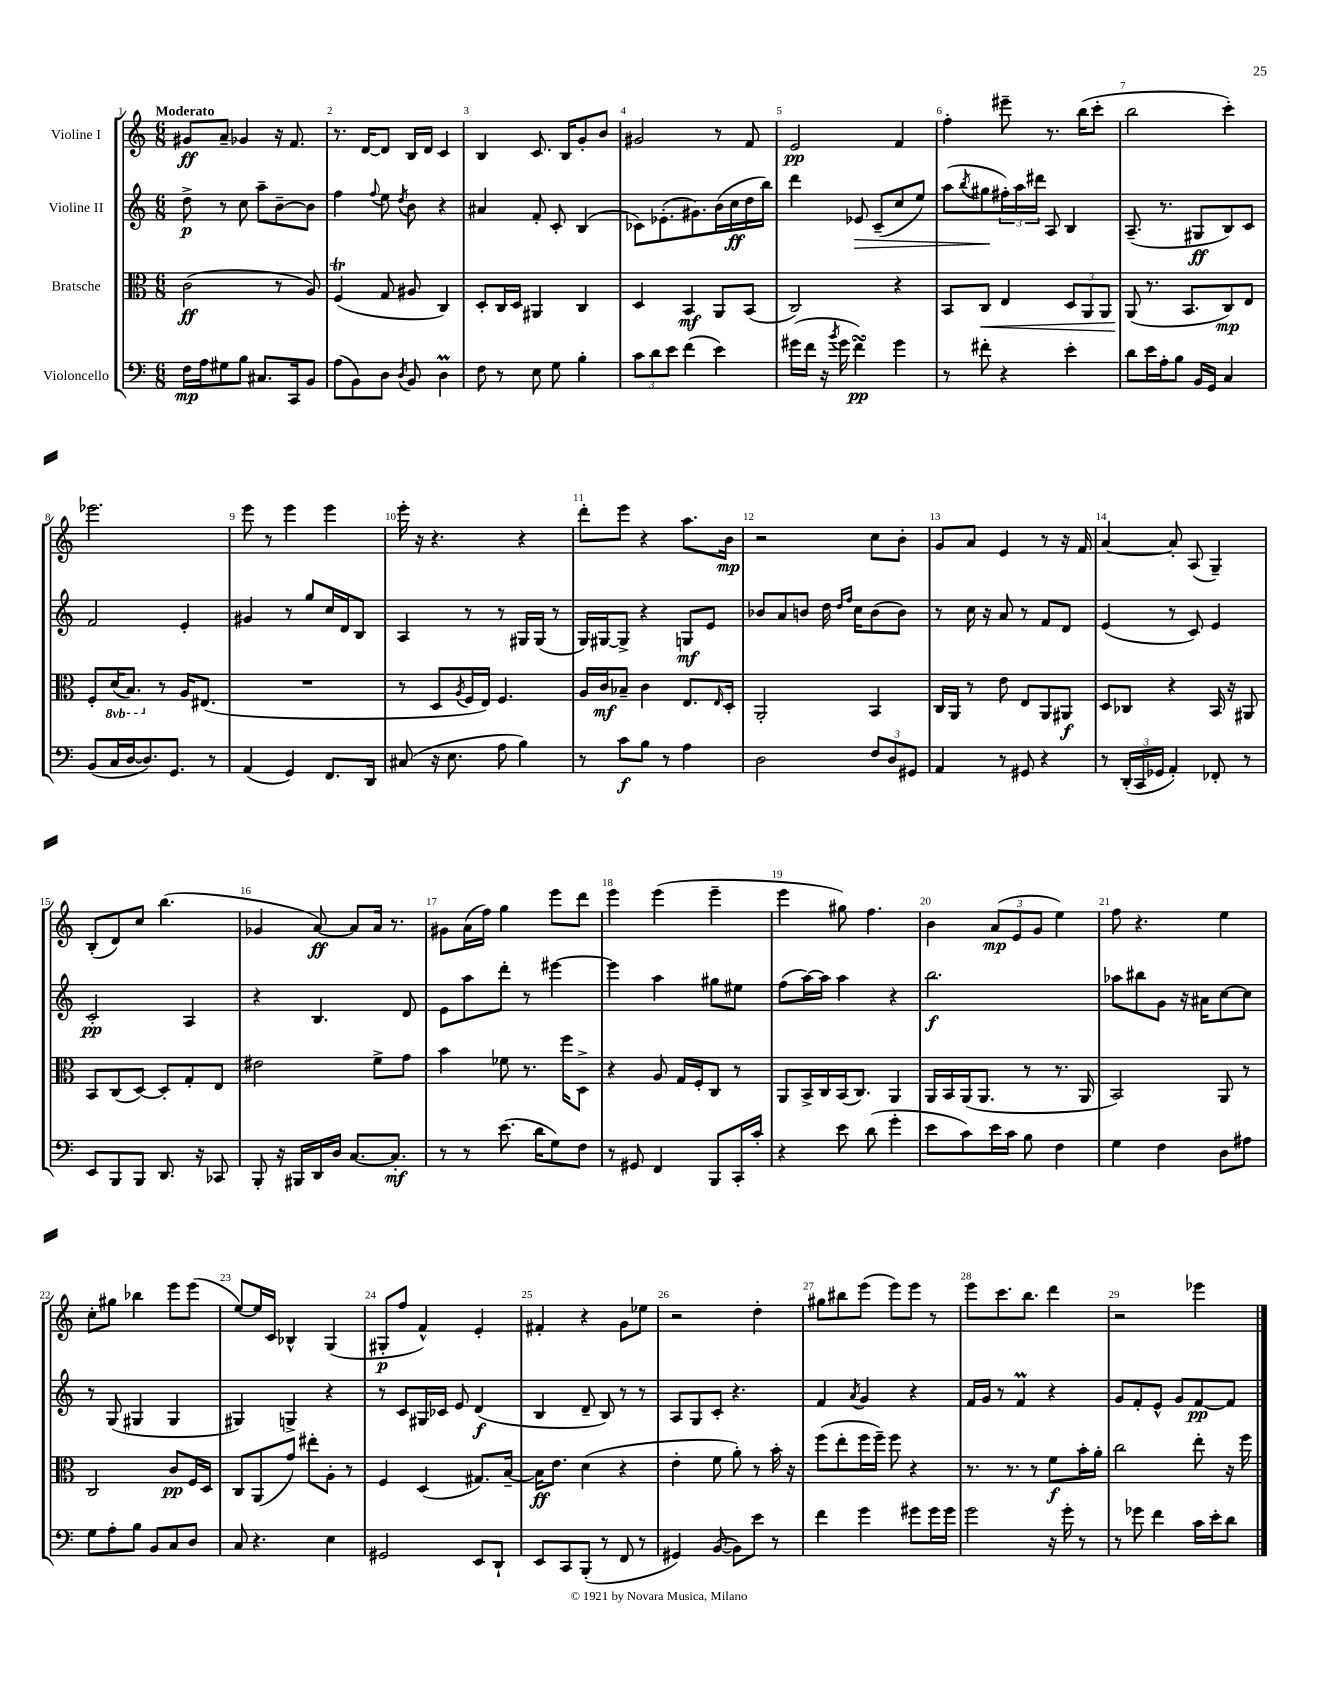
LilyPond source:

<<
\new StaffGroup <<
\new Staff = "s0" \with { instrumentName = "Violine I" } {
    \clef treble \key c \major \numericTimeSignature \time 6/8 \tempo "Moderato"
    gis'8\ff a'8-- ges'4 r16 f'8. |
    r8. d'16~ d'8 b16 d'16 c'4 |
    b4 c'8. b16 g'8-. b'8 |
    gis'2 r8 f'8 |
    e'2\pp f'4 |
    f''4-. eis'''8-- r8. b''16( c'''8-. |
    b''2 c'''4-.) |
    ees'''2. |
    e'''8 r8 e'''4 e'''4 |
    e'''16-. r16 r4. r4 |
    d'''8-. e'''8 r4 a''8. b'16\mp |
    r2 c''8 b'8-. |
    g'8 a'8 e'4 r8 r16 f'16 |
    a'4~ a'8-. a8( g4--) |
    b8-.( d'8) c''8 b''4.( |
    ges'4 a'8~\ff) a'8 a'16 r8. |
    gis'8 a'16( f''16) g''4 e'''8 d'''8 |
    e'''4 e'''4( e'''4-- |
    e'''4 gis''8) f''4. |
    b'4 \tuplet 3/2 { a'8\mp( e'8 g'8 } e''4) |
    f''8 r4. e''4 |
    c''8-. gis''8 bes''4 e'''8 e'''8( |
    e''8~) e''16 c'16 bes4-^ g4( |
    gis8-.\p f''8 f'4-^) e'4-. |
    fis'4-. r4 g'8 ees''8 |
    r2 d''4-. |
    gis''8 bis''8 e'''8( e'''8) e'''8 r8 |
    e'''8 c'''8. b''8. d'''4 |
    r2 ees'''4 \bar "|." |
}
\new Staff = "s1" \with { instrumentName = "Violine II" } {
    \clef treble \key c \major \numericTimeSignature \time 6/8
    d''8->\p r8 c''8 a''8-- b'8~-- b'8 |
    f''4 \appoggiatura { f''8 } e''8 \acciaccatura { d''8 } b'8 r4 |
    ais'4 f'8-. c'8-. b4( |
    ces'8) ees'8.-.( gis'8.) b'16( c''16\ff d''16 b''16) |
    d'''4 ees'8\> c'8--( c''8 e''8) |
    a''8( \acciaccatura { b''8 } gis''8\! \tuplet 3/2 { fis''16-.) a''16 dis'''16 } a8 b4 |
    a8.--( r8. gis8\ff b8) c'8 |
    f'2 e'4-. |
    gis'4 r8 g''8 c''16 d'16 b8 |
    a4 r8 r8 gis16 gis16( r8 |
    g16) gis16~ gis8-> r4 g8\mf e'8 |
    bes'8 a'8 b'8 d''16 \grace { d''16 f''16 } c''16 b'8( b'8) |
    r8 c''16 r16 a'8 r8 f'8 d'8 |
    e'4( r8 c'8) e'4 |
    c'2-.\pp a4 |
    r4 b4. d'8 |
    e'8 a''8 d'''8-. r8 eis'''4~ |
    eis'''4 a''4 gis''8 eis''8 |
    f''8( a''16~) a''16 a''4 r4 |
    b''2.\f |
    aes''8 bis''8 g'8 r16 ais'16 c''8~ c''8 |
    r8 g8( gis4 gis4 |
    gis4) g4-> r4 |
    r8 c'8 gis16 ces'16 e'8 d'4\f( |
    b4 d'8-- b8) r8 r8 |
    a8 g8 c'8-. r4. |
    f'4 \acciaccatura { a'8 } g'4 r4 |
    f'16 g'16 r8 f'4\prall r4 |
    g'8 f'8-. e'8-^ g'8 f'8~\pp f'8 \bar "|." |
}
\new Staff = "s2" \with { instrumentName = "Bratsche" } {
    \clef alto \key c \major \numericTimeSignature \time 6/8 \set Staff.ottavationMarkups = #ottavation-simple-ordinals
    c'2\ff( r8 a8) |
    f4\trill( g8 ais8 c4) |
    d8-. c16 d16 ais,4 c4 |
    d4 b,4\mf a,8 b,8( |
    c2) r4 |
    b,8 c8\< e4 \tuplet 3/2 { d8 a,8 a,8 } |
    a,8\!( r8. b,8. c8\mp) e8 |
    f8-. \ottava #-1 d16( b,8.) \ottava #0 r8 a16 eis8.( |
    R2. |
    r8 d8 \acciaccatura { a8 } f16 e16) f4. |
    a16 c'16\mf bes8-- c'4 e8. \grace { e16 } d16-. |
    a,2-. b,4 |
    c16 a,16 r8 e'8 e8 a,8 ais,8\f |
    d8 ces8 r4 b,16 r16 ais,8 |
    b,8 c8( d8~) d8-. g8-. e8 |
    eis'2 f'8-> g'8 |
    b'4 fes'8 r8. f''16 d8-> |
    r4 a8 g16 f16-. c8 r8 |
    a,8 b,16-> c16 b,16( c8.) a,4 |
    a,16 b,16 a,16( a,8. r8 r8. a,16 |
    b,2) a,8 r8 |
    c2 c'8\pp f16 d16 |
    c8 a,8( g'8) eis''8-. a8-. r8 |
    f4 d4( gis8.) b16~-- |
    b16\ff e'8. d'4( r4 |
    e'4-. f'8 a'8-.) r8 b'16-. r16 |
    f''8( e''8-. f''16 f''16--) f''8 r4 |
    r8. r8. r8 f'8\f b'16-. a'16-. |
    c''2 e''8-. r16 f''16 \bar "|." |
}
\new Staff = "s3" \with { instrumentName = "Violoncello" } {
    \clef bass \key c \major \numericTimeSignature \time 6/8
    f16\mp a16 gis8 b8 cis8. c,16 b,8 |
    a8( b,8) d8 \acciaccatura { d8 } b,8 d4\prall |
    f8 r8 e8 g8 b4-. |
    \tuplet 3/2 { c'8 d'8 e'8 } f'4( e'4) |
    gis'16( f'16 r16 \acciaccatura { b'8 } gis'16 f'4\turn\pp) gis'4 |
    r8 fis'8-. r4 e'4-. |
    d'8 e'16 a16-. b8 b,16 g,16 c4 |
    b,8( c16 d16~ d8.) g,8. r8 |
    a,4( g,4) f,8. d,16 |
    cis8( r16 e8. a8 b4) |
    r8 c'8\f b8 r8 a4 |
    d2 \tuplet 3/2 { f8 d8 gis,8 } |
    a,4 r8 gis,8 r4 |
    r8 \tuplet 3/2 { d,16-.( c,16 ges,16 } a,4-.) fes,8-. r8 |
    e,8 b,,8 b,,8 d,8. r16 ces,8 |
    b,,8-. r16 bis,,16 d,16 d16 c8.~ c8.-.\mf |
    r8 r8 e'8.( d'16 g8) f8 |
    r8 gis,8 f,4 b,,8 c,16-. c'16-. |
    r4 e'8 d'8( g'4-. |
    e'8 c'8) e'16 c'16 b8 f4 |
    g4 f4 d8 ais8 |
    g8 a8-. b8 b,8 c8 d8 |
    c8 r4. e4 |
    gis,2 e,8 d,8-! |
    e,8 c,8 b,,8-.( r8 f,8 r8 |
    gis,4) b,8~( b,8) e'8 r8 |
    f'4 g'4 gis'8 gis'16 gis'16 |
    g'2 r16 g'16-. r8 |
    r8 ges'8 f'4 c'16 e'16-. d'8 \bar "|." |
}
>>
>>
\layout { \context { \Score \override BarNumber.break-visibility = ##(#f #t #t) barNumberVisibility = #all-bar-numbers-visible } }
